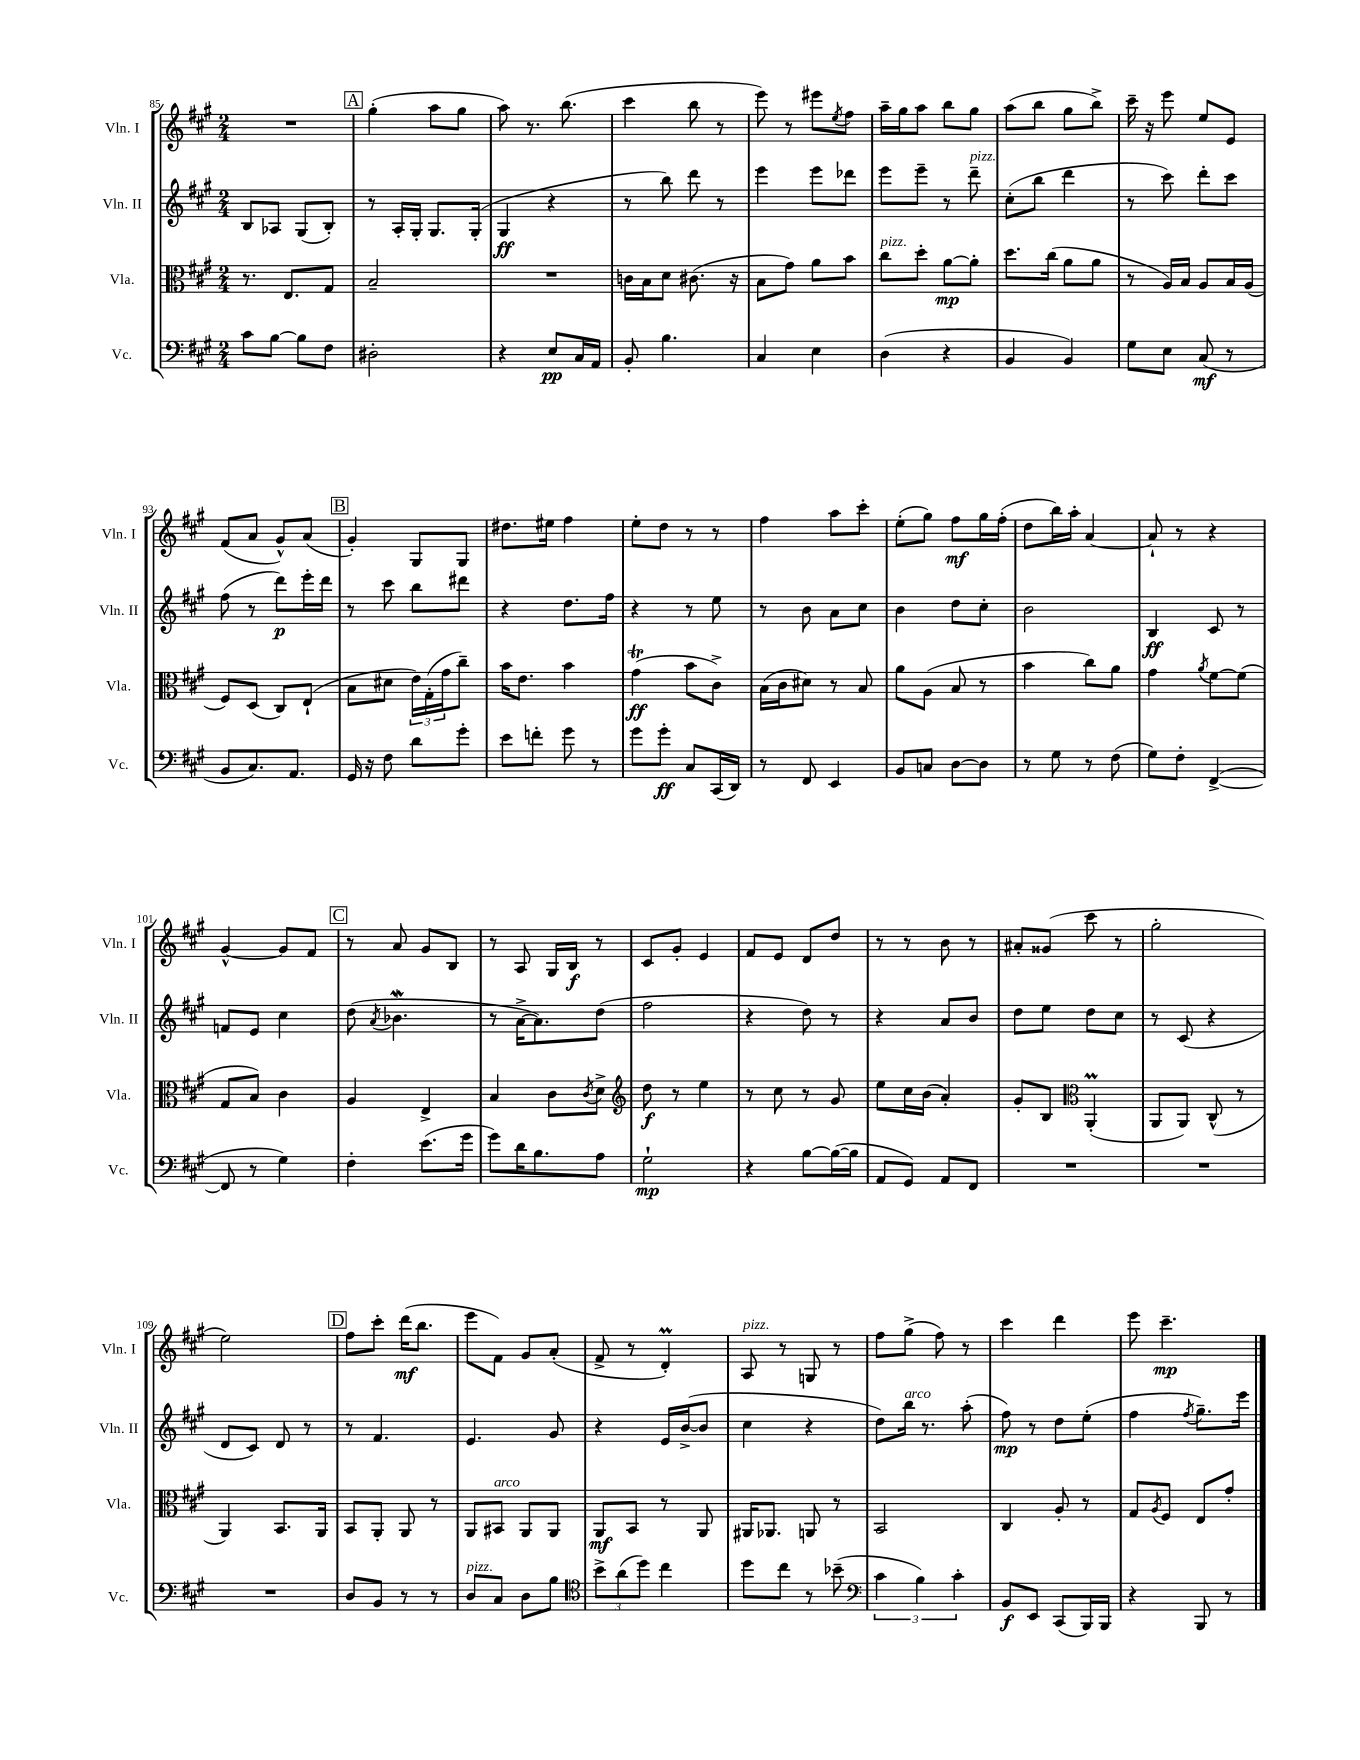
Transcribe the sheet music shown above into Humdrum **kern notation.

**kern	**dynam	**kern	**dynam	**kern	**dynam	**kern	**dynam
*part4	*part4	*part3	*part3	*part2	*part2	*part1	*part1
*staff4	*staff4	*staff3	*staff3	*staff2	*staff2	*staff1	*staff1
*I"Vc.	*	*I"Vla.	*	*I"Vln. II	*	*I"Vln. I	*
*I'Vc.	*	*I'Vla.	*	*I'Vln. II	*	*I'Vln. I	*
*clefF4	*	*clefC3	*	*clefG2	*	*clefG2	*
*k[f#c#g#]	*	*k[f#c#g#]	*	*k[f#c#g#]	*	*k[f#c#g#]	*
*M2/4	*	*M2/4	*	*M2/4	*	*M2/4	*
=85	=85	=85	=85	=85	=85	=85	=85
8c#\L	.	8.r	.	8B/L	.	2r	.
[8B\J	.	.	.	8A-X/J	.	.	.
.	.	8.E/L	.	.	.	.	.
8B\L]	.	.	.	(8G#/L	.	.	.
8F#\J	.	8G#/J	.	8B'/J)	.	.	.
!!LO:REH:place=s1:t=A
=86	=86	=86	=86	=86	=86	=86	=86
2D#X'\	.	2B~/	.	8r	.	(4gg#'\	.
.	.	.	.	16A'/LL	.	.	.
.	.	.	.	16G#'/JJ	.	.	.
.	.	.	.	8.G#/L	.	8aa\L	.
.	.	.	.	.	.	8gg#\J	.
.	.	.	.	(16G#'/Jk	.	.	.
=87	=87	=87	=87	=87	=87	=87	=87
4r	.	2r	.	4G#/	ff	8aa\)	.
.	.	.	.	.	.	8.r	.
8E/L	pp	.	.	4r	.	.	.
.	.	.	.	.	.	(8.bb\	.
16C#/L	.	.	.	.	.	.	.
16AA/JJ	.	.	.	.	.	.	.
=88	=88	=88	=88	=88	=88	=88	=88
8BB'/	.	16cn\LL	.	8r	.	4ccc#\	.
.	.	16B\J	.	.	.	.	.
4.B\	.	8d\J	.	8bb\)	.	.	.
.	.	(8.c#X\	.	8ddd\	.	8bb\	.
.	.	.	.	8r	.	8r	.
.	.	16r	.	.	.	.	.
=89	=89	=89	=89	=89	=89	=89	=89
4C#/	.	8B\L	.	4eee\	.	8eee\)	.
.	.	8g#\J)	.	.	.	8r	.
4E\	.	8a\L	.	8eee\L	.	8eee#X\L	.
.	.	.	.	.	.	8qee/	.
.	.	8b\J	.	8ddd-X\J	.	8ff#\J	.
=90	=90	=90	=90	=90	=90	=90	=90
!	!	!LO:TX:a:i:t=pizz.	!	!	!	!	!
(4D\	.	8cc#\L	.	8eee\L	.	16aa~\LL	.
.	.	.	.	.	.	16gg#\J	.
.	.	8dd'\J	.	8eee~\J	.	8aa\J	.
4r	.	[8a\L	mp	8r	.	8bb\L	.
!	!	!	!	!LO:TX:a:i:t=pizz.	!	!	!
.	.	8a'\J]	.	8ddd~\	.	8gg#\J	.
=91	=91	=91	=91	=91	=91	=91	=91
4BB/	.	8.dd\L	.	(8cc#'\L	.	(8aa\L	.
.	.	.	.	8bb\J	.	8bb\J	.
.	.	(16cc#\Jk	.	.	.	.	.
4BB/)	.	8a\L	.	4ddd\	.	8gg#\L	.
.	.	8a\J	.	.	.	8bb^\J)	.
=92	=92	=92	=92	=92	=92	=92	=92
8G#\L	.	8r	.	8r	.	16ccc#~\	.
.	.	.	.	.	.	16r	.
8E\J	.	16A/LL)	.	8ccc#\)	.	8eee\	.
.	.	16B/JJ	.	.	.	.	.
(8C#/	mf	8A/L	.	8ddd'\L	.	8ee/L	.
8r	.	16B/L	.	8ccc#\J	.	8e/J	.
.	.	(16A/JJ	.	.	.	.	.
!!LO:LB:g=z
=93	=93	=93	=93	=93	=93	=93	=93
8BB/L	.	8F#/L)	.	(8ff#\	.	(8f#/L	.
8.C#/)	.	(8D/J	.	8r	.	8a/J	.
.	.	8C#/L)	.	8ddd\L)	p	8g#^^/L)	.
8.AA/J	.	.	.	.	.	.	.
.	.	(8E`/J	.	16eee'\L	.	(8a/J	.
.	.	.	.	16ddd\JJ	.	.	.
!!LO:REH:place=s1:t=B
=94	=94	=94	=94	=94	=94	=94	=94
16GG#/	.	8B\L	.	8r	.	4g#'/)	.
16r	.	.	.	.	.	.	.
8F#\	.	8d#X\J	.	8ccc#\	.	.	.
8d\L	.	24e\LL)	.	8bb\L	.	8G#/L	.
.	.	(24G#'\	.	.	.	.	.
.	.	24g#\J	.	.	.	.	.
8g#'\J	.	8cc#~\J)	.	8ddd#X\J	.	8G#/J	.
=95	=95	=95	=95	=95	=95	=95	=95
8e\L	.	16b\KL	.	4r	.	8.dd#X\L	.
.	.	8.e\J	.	.	.	.	.
8fn'\J	.	.	.	.	.	.	.
.	.	.	.	.	.	16ee#X\Jk	.
8g#\	.	4b\	.	8.dd\L	.	4ff#\	.
8r	.	.	.	.	.	.	.
.	.	.	.	16ff#\Jk	.	.	.
=96	=96	=96	=96	=96	=96	=96	=96
8g#\L	.	(4g#t\	ff	4r	.	8ee'\L	.
8g#'\J	ff	.	.	.	.	8dd\J	.
8C#/L	.	8b\L	.	8r	.	8r	.
(16CC#/L	.	8c#^\J)	.	8ee\	.	8r	.
16DD/JJ)	.	.	.	.	.	.	.
=97	=97	=97	=97	=97	=97	=97	=97
8r	.	(16B\LL	.	8r	.	4ff#\	.
.	.	16c#\J	.	.	.	.	.
8FF#/	.	8d#X\J)	.	8b\	.	.	.
4EE/	.	8r	.	8a\L	.	8aa\L	.
.	.	8B/	.	8cc#\J	.	8ccc#'\J	.
=98	=98	=98	=98	=98	=98	=98	=98
8BB/L	.	8a\L	.	4b\	.	(8ee'\L	.
8Cn/J	.	(8A\J	.	.	.	8gg#\J)	.
[8D\L	.	8B/	.	8dd\L	.	8ff#\L	mf
8D\J]	.	8r	.	8cc#'\J	.	16gg#\L	.
.	.	.	.	.	.	(16ff#'\JJ	.
=99	=99	=99	=99	=99	=99	=99	=99
8r	.	4b\	.	2b\	.	8dd\L	.
8G#\	.	.	.	.	.	16bb\L)	.
.	.	.	.	.	.	16aa'\JJ	.
8r	.	8cc#\L)	.	.	.	[4a/	.
(8F#\	.	8a\J	.	.	.	.	.
=100	=100	=100	=100	=100	=100	=100	=100
8G#\L)	.	4g#\	.	4B/	ff	8a`/]	.
8F#'\J	.	.	.	.	.	8r	.
.	.	8qa/	.	.	.	.	.
([4FF#^/	.	[8f#\L	.	8c#/	.	4r	.
.	.	(8f#\J]	.	8r	.	.	.
!!LO:LB:g=z
=101	=101	=101	=101	=101	=101	=101	=101
8FF#/]	.	8G#/L	.	8fn/L	.	[4g#^^/	.
8r	.	8B/J)	.	8e/J	.	.	.
4G#\)	.	4c#\	.	4cc#\	.	8g#/L]	.
.	.	.	.	.	.	8f#/J	.
!!LO:REH:place=s1:t=C
=102	=102	=102	=102	=102	=102	=102	=102
4F#'\	.	4A/	.	(8dd\	.	8r	.
.	.	.	.	8qa/	.	.	.
.	.	.	.	4.b-Xw\	.	8a/	.
(8.e\L	.	4E^/	.	.	.	8g#/L	.
.	.	.	.	.	.	8B/J	.
16g#\Jk	.	.	.	.	.	.	.
=103	=103	=103	=103	=103	=103	=103	=103
8g#\L)	.	4B/	.	8r	.	8r	.
16d\K	.	.	.	[16a^\KL	.	8A/	.
8.B\	.	.	.	8.a\])	.	.	.
.	.	8c#\L	.	.	.	16G#/LL	.
.	.	.	.	.	.	16B/JJ	f
.	.	8qc#/	.	.	.	.	.
8A\J	.	8d^\J	.	(8dd\J	.	8r	.
=104	=104	=104	=104	=104	=104	=104	=104
*	*	*clefG2	*	*	*	*	*
2G#`\	mp	8dd\	f	2ff#\	.	8c#/L	.
.	.	8r	.	.	.	8g#'/J	.
.	.	4ee\	.	.	.	4e/	.
=105	=105	=105	=105	=105	=105	=105	=105
4r	.	8r	.	4r	.	8f#/L	.
.	.	8cc#\	.	.	.	8e/J	.
[8B\L	.	8r	.	8dd\)	.	8d/L	.
(16B\L_	.	8g#/	.	8r	.	8dd/J	.
16B\JJ]	.	.	.	.	.	.	.
=106	=106	=106	=106	=106	=106	=106	=106
8AA/L	.	8ee\L	.	4r	.	8r	.
8GG#/J)	.	16cc#\L	.	.	.	8r	.
.	.	(16b\JJ	.	.	.	.	.
8AA/L	.	4a'/)	.	8a/L	.	8b\	.
8FF#/J	.	.	.	8b/J	.	8r	.
=107	=107	=107	=107	=107	=107	=107	=107
2r	.	8g#'/L	.	8dd\L	.	8a#X'/L	.
.	.	8B/J	.	8ee\J	.	(8g##X/J	.
*	*	*clefC3	*	*	*	*	*
.	.	(4AAM'/	.	8dd\L	.	8ccc#\	.
.	.	.	.	8cc#\J	.	8r	.
=108	=108	=108	=108	=108	=108	=108	=108
2r	.	8AA/L	.	8r	.	2gg#'\	.
.	.	8AA/J)	.	(8c#/	.	.	.
.	.	(8C#^^/	.	4r	.	.	.
.	.	8r	.	.	.	.	.
!!LO:LB:g=z
=109	=109	=109	=109	=109	=109	=109	=109
2r	.	4AA/)	.	8d/L	.	2ee\)	.
.	.	.	.	8c#/J)	.	.	.
.	.	8.BB/L	.	8d/	.	.	.
.	.	.	.	8r	.	.	.
.	.	16AA/Jk	.	.	.	.	.
!!LO:REH:place=s1:t=D
=110	=110	=110	=110	=110	=110	=110	=110
8D/L	.	8BB/L	.	8r	.	8ff#\L	.
8BB/J	.	8AA'/J	.	4.f#/	.	8ccc#'\J	.
8r	.	8AA/	.	.	.	(16ddd\KL	mf
.	.	.	.	.	.	8.bb\J	.
8r	.	8r	.	.	.	.	.
=111	=111	=111	=111	=111	=111	=111	=111
!LO:TX:a:i:t=pizz.	!	!	!	!	!	!	!
8D/L	.	8AA/L	.	4.e/	.	8eee\L	.
!	!	!LO:TX:a:i:t=arco	!	!	!	!	!
8C#/J	.	8BB#X/J	.	.	.	8f#\J)	.
8D\L	.	8AA/L	.	.	.	8g#/L	.
8B\J	.	8AA/J	.	8g#/	.	(8a'/J	.
=112	=112	=112	=112	=112	=112	=112	=112
*clefC4	*	*	*	*	*	*	*
12b^\L	.	8AA/L	mf	4r	.	8f#^/	.
(12a\	.	.	.	.	.	.	.
.	.	8BB/J	.	.	.	8r	.
12dd\J)	.	.	.	.	.	.	.
4cc#\	.	8r	.	16e/LL	.	4dM'/)	.
.	.	.	.	([16b^/J	.	.	.
.	.	8AA/	.	8b/J]	.	.	.
=113	=113	=113	=113	=113	=113	=113	=113
!	!	!	!	!	!	!LO:TX:a:i:t=pizz.	!
8dd\L	.	16AA#X/KL	.	4cc#\	.	8A/	.
.	.	8.AA-X/J	.	.	.	.	.
8cc#\J	.	.	.	.	.	8r	.
8r	.	8AAn/	.	4r	.	8Gn/	.
(8b-X~\	.	8r	.	.	.	8r	.
=114	=114	=114	=114	=114	=114	=114	=114
*clefF4	*	*	*	*	*	*	*
6c#\	.	2BB/	.	8dd\L)	.	8ff#\L	.
!	!	!	!	!LO:TX:a:i:t=arco	!	!	!
.	.	.	.	16bb\Jk	.	(8gg#^\J	.
6B\)	.	.	.	.	.	.	.
.	.	.	.	8.r	.	.	.
.	.	.	.	.	.	8ff#\)	.
6c#'\	.	.	.	.	.	.	.
.	.	.	.	(8aa'\	.	8r	.
=115	=115	=115	=115	=115	=115	=115	=115
8BB/L	f	4C#/	.	8ff#\)	mp	4ccc#\	.
8EE/J	.	.	.	8r	.	.	.
(8CC#/L	.	8A'/	.	8dd\L	.	4ddd\	.
16BBB/L)	.	8r	.	(8ee'\J	.	.	.
16BBB/JJ	.	.	.	.	.	.	.
=116	=116	=116	=116	=116	=116	=116	=116
4r	.	8G#/L	.	4ff#\	.	8eee\	.
.	.	8qA/	.	.	.	.	.
.	.	8F#/J	.	.	.	4.ccc#~\	mp
.	.	.	.	8qff#/	.	.	.
8BBB/	.	8E/L	.	8.gg#~\L)	.	.	.
8r	.	8g#'/J	.	.	.	.	.
.	.	.	.	16eee\Jk	.	.	.
==	==	==	==	==	==	==	==
*-	*-	*-	*-	*-	*-	*-	*-
